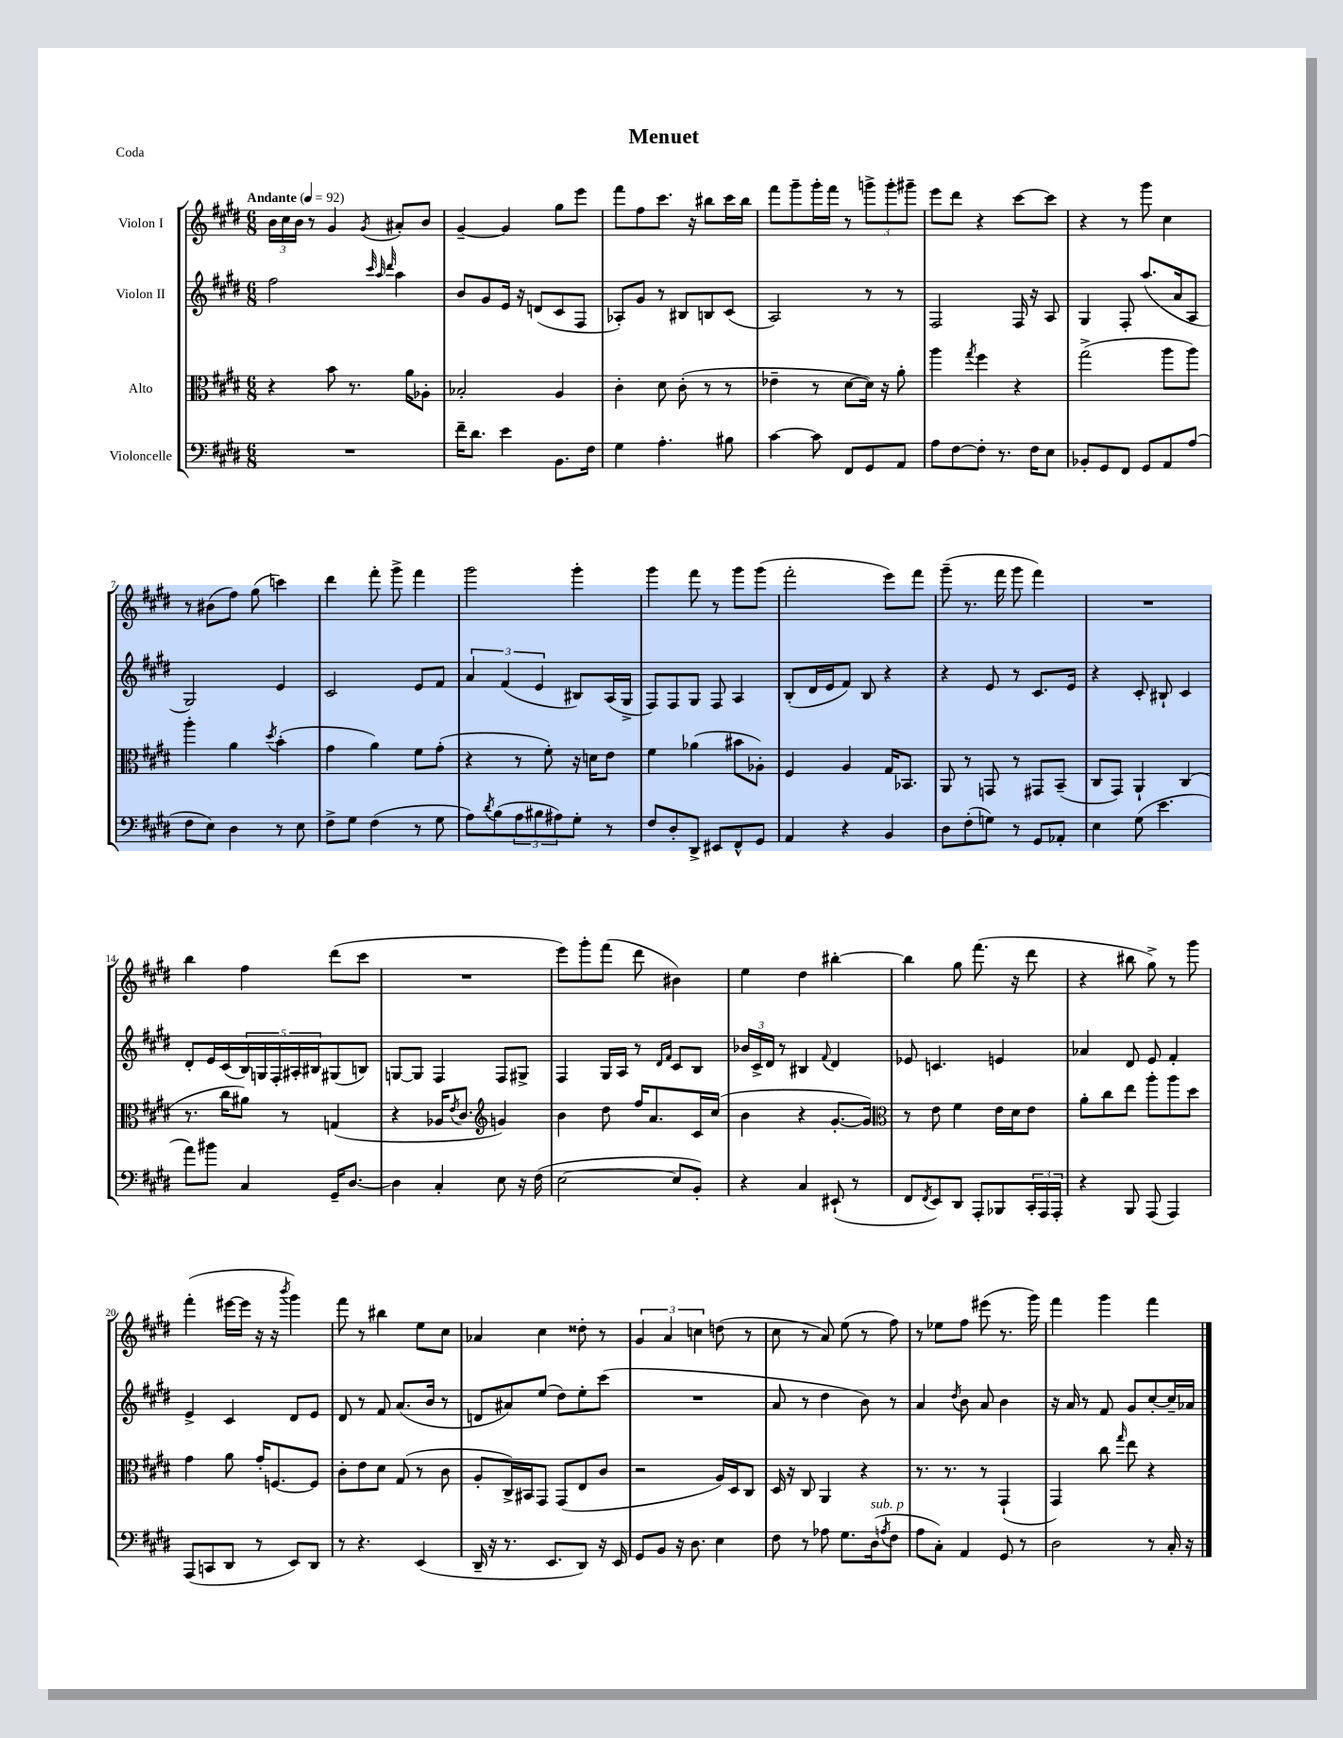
\header { title = "Menuet" piece = "Coda" }
<<
\new StaffGroup <<
\new Staff = "s0" \with { instrumentName = "Violon I" } {
    \clef treble \key e \major \numericTimeSignature \time 6/8 \tempo "Andante" 4 = 92
    \tuplet 3/2 { b'16 cis''16 b'16 } r8 gis'4 \acciaccatura { gis'8 } ais'8-. b'8 |
    gis'4~-- gis'4 gis''8 e'''8 |
    fis'''8 fis''8 cis'''8. r16 bis''8 cis'''16 bis''16 |
    fis'''8 gis'''8-- gis'''16-. fis'''16 r8 \tuplet 3/2 { g'''8-> g'''8-. gis'''8-- } |
    e'''8 dis'''8 r4 cis'''8~ cis'''8 |
    r4 r8 gis'''8 cis''4 |
    r8 bis'8( fis''8) gis''8( c'''4) |
    dis'''4 fis'''8-. gis'''8-> fis'''4 |
    gis'''2 gis'''4-. |
    gis'''4 fis'''8 r8 gis'''8 gis'''8( |
    fis'''2-. e'''8) fis'''8 |
    gis'''8--( r8. fis'''16 gis'''8 fis'''4) |
    R2. |
    b''4 fis''4 dis'''8( cis'''8 |
    R2. |
    e'''8) gis'''8-. fis'''8( dis'''8 bis'4) |
    e''4 dis''4 bis''4~-. |
    bis''4 gis''8 fis'''8.( r16 dis'''8 |
    r4 bis''8 gis''8->) r8 gis'''8 |
    fis'''4-.( eis'''16~ eis'''16 r16 r16 \acciaccatura { b'''8 } gis'''4) |
    fis'''8 r8 bis''4 e''8 cis''8 |
    aes'4 cis''4 disis''8-. r8 |
    \tuplet 3/2 { gis'4 a'4 c''4 } d''8( r8 |
    cis''8 r8 a'8) e''8( r8 fis''8) |
    r8 ees''8 fis''8 eis'''8( r8. gis'''16) |
    fis'''4 gis'''4 fis'''4 \bar "|." |
}
\new Staff = "s1" \with { instrumentName = "Violon II" } {
    \clef treble \key e \major \numericTimeSignature \time 6/8
    fis''2 \grace { cis'''32 a''32 dis'''32 } a''4 |
    b'8 gis'8 e'16 r16 d'8( cis'8 fis8 |
    aes8-.) gis'8 r8 bis8 b8 cis'8( |
    a2) r8 r8 |
    fis2 fis16 r16 a8 |
    gis4 fis8-. a''8.( a'16 a8 |
    gis2) e'4 |
    cis'2 e'8 fis'8 |
    \tuplet 3/2 { a'4 fis'4( e'4 } bis8) a16( gis16-> |
    fis8) fis8 gis8 fis8 a4 |
    b8-.( dis'16 e'16 fis'8) b8 r4 |
    r4 e'8 r8 cis'8. e'16 |
    r4 cis'8-. bis8-! cis'4 |
    dis'8-. e'16 cis'16( \tuplet 5/4 { b16) g16 fis16-. ais16-. bis16 } gis8( b8) |
    g8~ g8 fis4 fis8 gis8-> |
    fis4 gis16 a16 r8 \grace { dis'16 fis'16 } cis'8 b8 |
    \tuplet 3/2 { bes'16 cis'16-> dis'16 } r8 bis4 \appoggiatura { fis'8 } dis'4 |
    ees'8 c'4. e'4 |
    aes'4 dis'8 e'8 fis'4-. |
    e'4-> cis'4 dis'8 e'8 |
    dis'8 r8 fis'8 a'8.( b'16 r8 |
    d'8 ais'8) e''8( dis''8) e''8-. cis'''8( |
    R2. |
    a'8 r8 dis''4 b'8) r8 |
    a'4 \acciaccatura { dis''8 } b'8 a'8 b'4 |
    r16 a'16 r8 fis'8 gis'8 cis''8~-. cis''16-- aes'16 \bar "|." |
}
\new Staff = "s2" \with { instrumentName = "Alto" } {
    \clef alto \key e \major \numericTimeSignature \time 6/8
    r4 b'8 r8. a'16 aes8-. |
    bes2-. a4 |
    cis'4-. dis'8 cis'8-.( r8 r8 |
    ees'4-- r8 dis'8~ dis'16) r16 a'8-. |
    a''4 \acciaccatura { gis''8 } fis''4 r4 |
    gis''2->( a''8 a''8) |
    a''4-. a'4 \acciaccatura { dis''8 } b'4-.( |
    gis'4 a'4) fis'8 gis'8-.( |
    r4 r8 fis'8-.) r16 d'16 e'8 |
    fis'4 aes'4( bis'8 aes8-.) |
    fis4 a4 gis16 bes,8. |
    a,8 r8 g,8 r8 gis,8 b,8--( |
    cis8 gis,8) a,4-! cis4( |
    r8. cis''16 ais'8) r8 g4( |
    r4 aes16 \acciaccatura { e'8 } cis'8. \clef treble g'4) |
    b'4 dis''8 fis''16 a'8. cis'16 cis''16( |
    b'4 r4 gis'8.~-. gis'16) |
    \clef alto r8 e'8 fis'4 e'16 dis'16 e'8 |
    a'8-. cis''8 e''8 a''8-. a''8 dis''8 |
    gis'4 a'8 gis'16-. f8.~ f8 |
    cis'8-. e'8 dis'8 gis8( r8 cis'8 |
    a8-. cis16->) bis,16 gis,8 gis,8( e8 cis'8 |
    r2 a16) dis16 cis8 |
    dis16 r16 cis8 a,4 r4 |
    r8. r8. r8 gis,4-!( |
    gis,4) cis''8 \grace { gis''16 } e''8 r4 \bar "|." |
}
\new Staff = "s3" \with { instrumentName = "Violoncelle" } {
    \clef bass \key e \major \numericTimeSignature \time 6/8
    R2. |
    fis'16-- dis'8. e'4 b,8. fis16 |
    gis4 a4.-. bis8 |
    cis'4~ cis'8 fis,8 gis,8 a,8 |
    a8 fis8~ fis8-. r8. fis16 e8 |
    bes,8-. gis,8 fis,8 gis,8 a,8 a8( |
    fis8 e8) dis4 r8 e8 |
    fis8-> gis8 fis4( r8 gis8 |
    a8) \acciaccatura { dis'8 } b8( \tuplet 3/2 { a8 bis8 ais8) } gis8-. r8 |
    fis8 dis8-. dis,8-> eis,8 fis,8-^ gis,8 |
    a,4 r4 b,4 |
    dis8 fis8-.( g8) r8 gis,8 aes,8-. |
    e4 gis8( e'4. |
    a'8) bis'8 cis4 gis,16-- dis8.~ |
    dis4 cis4-. e8 r16 fis16( |
    e2~ e8 b,8-.) |
    r4 cis4 eis,8-!( r8 |
    fis,8 \acciaccatura { fis,8 } e,8) dis,8 a,,8-. bes,,8 \tuplet 3/2 { cis,16-. a,,16 a,,16-. } |
    r4 b,,8 a,,8( a,,4) |
    a,,8( c,8 dis,8 r8 e,8) dis,8 |
    r8 r4. e,4( |
    dis,16-- r16 r8. e,8. dis,8) r16 e,16 |
    gis,8 b,8 r16 dis8. e4 |
    fis8 r8 aes8 gis8. dis16^\markup { \italic "sub. p" }( \acciaccatura { a8 } fis8 |
    a8 cis8-.) a,4 gis,8 r8 |
    dis2 r8 cis16-. r16 \bar "|." |
}
>>
>>
